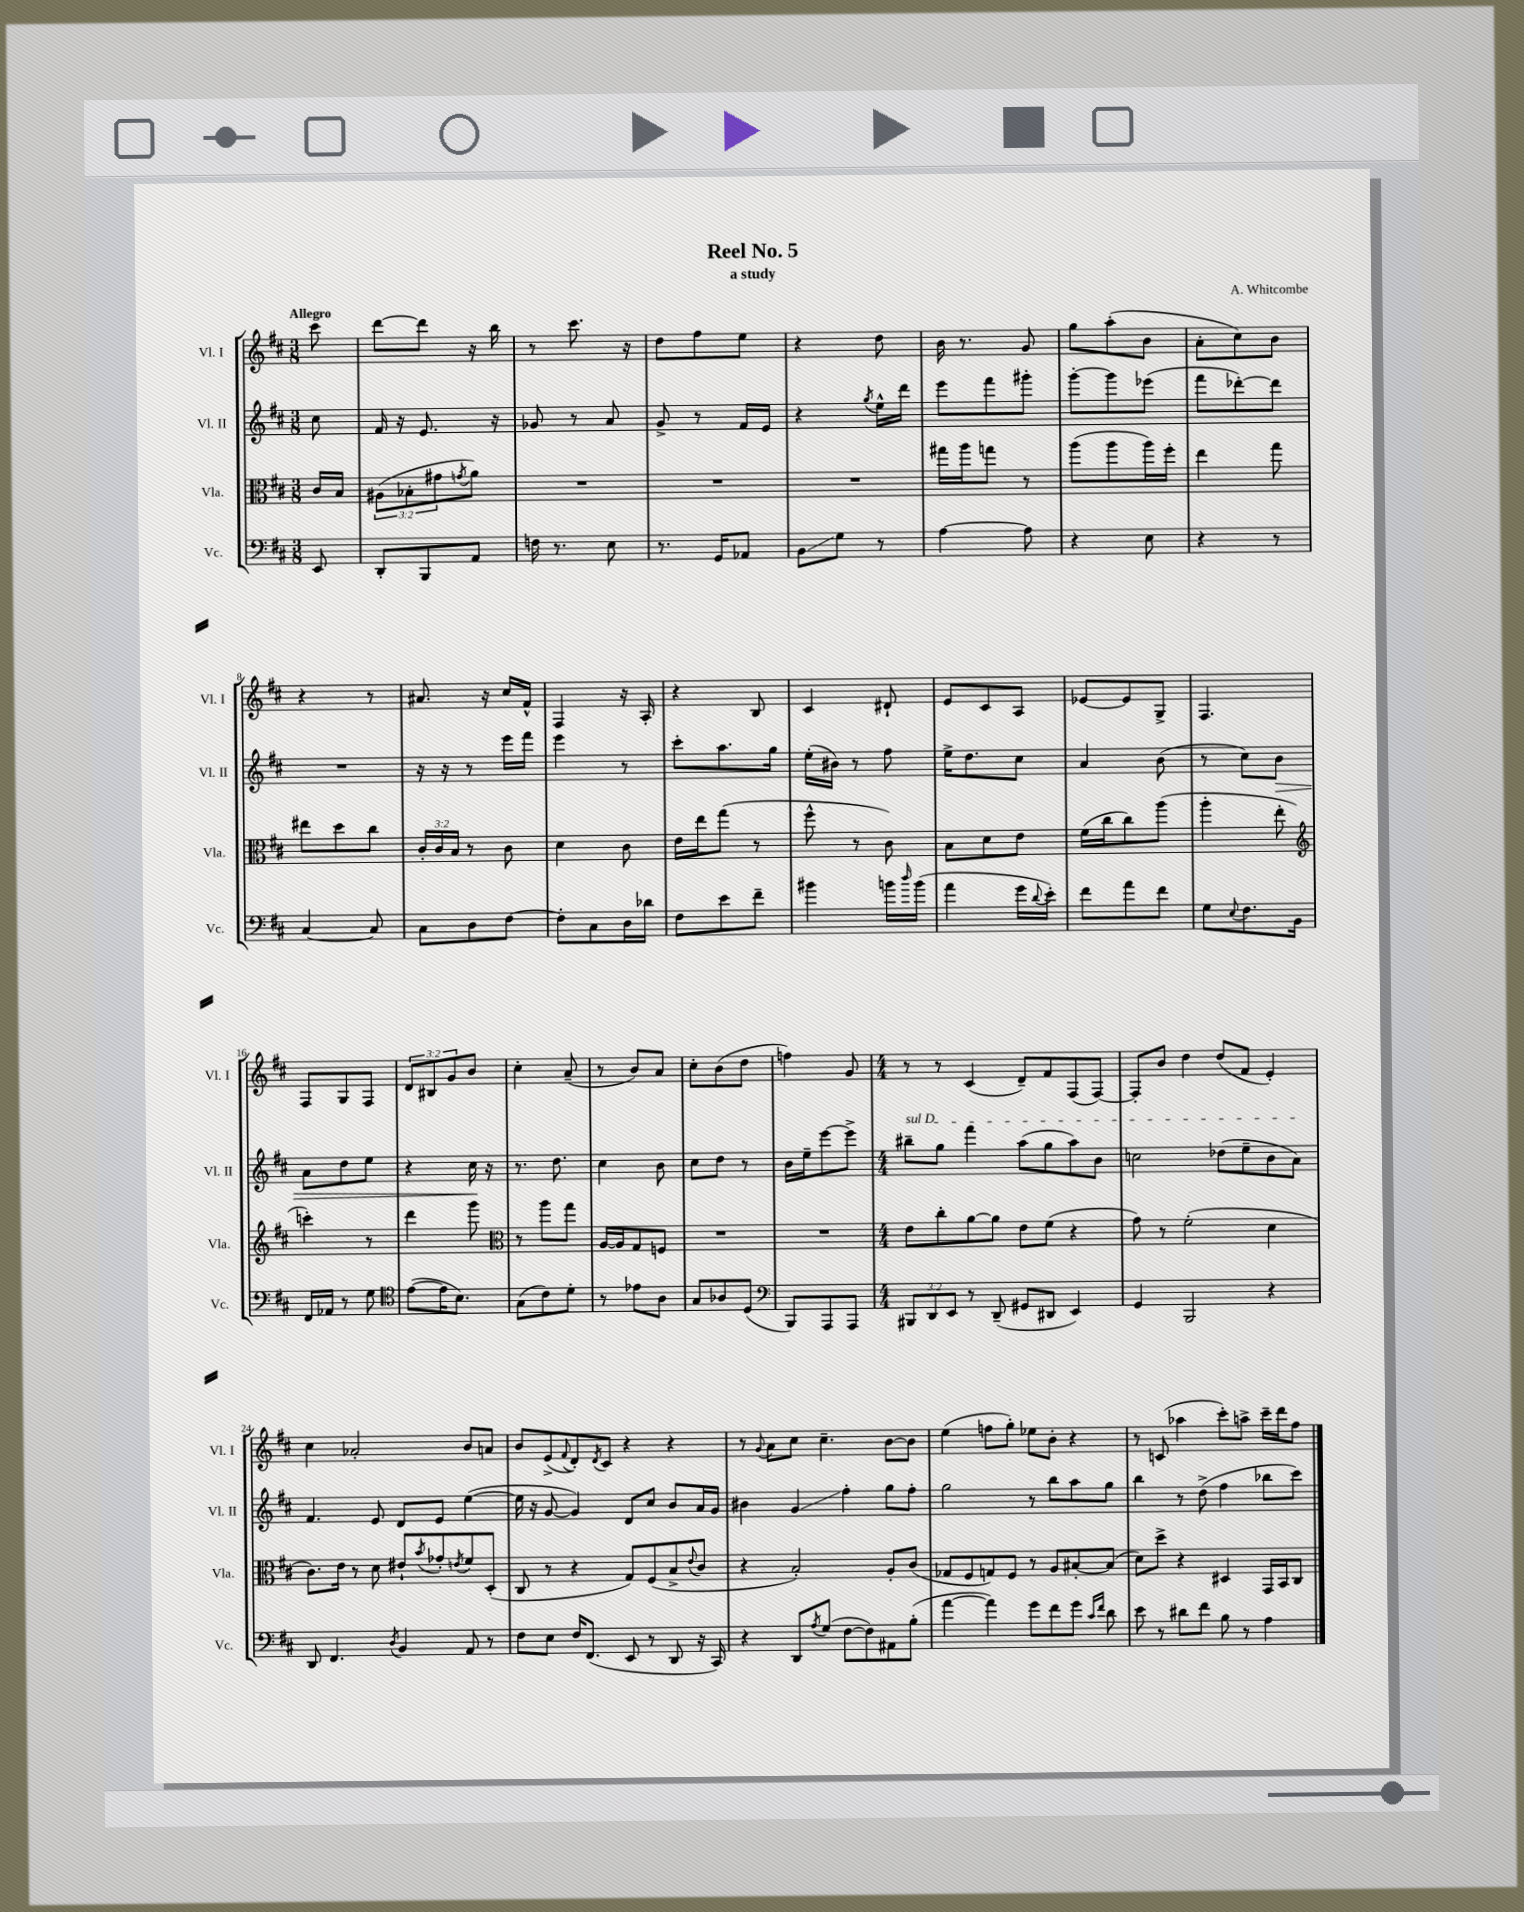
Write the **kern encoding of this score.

**kern	**kern	**kern	**kern
*staff4	*staff3	*staff2	*staff1
*clefF4	*clefC3	*clefG2	*clefG2
*k[f#c#]	*k[f#c#]	*k[f#c#]	*k[f#c#]
*M3/8	*M3/8	*M3/8	*M3/8
8EE	16c#	8cc#	8ccc#
.	16B	.	.
=	=	=	=
8DD'	(12A#	16f#	[8ddd
.	.	16r	.
.	12B-'	.	.
8BBB	.	8.e	8ddd]
.	12g#	.	.
.	8qg	.	.
8AA	8a)	.	16r
.	.	16r	16bb
=	=	=	=
16F	4.r	8g-	8r
8.r	.	.	.
.	.	8r	8.ccc#
8E	.	8a	.
.	.	.	16r
=	=	=	=
8.r	4.r	8g^	8dd
.	.	8r	8ff#
16GG	.	.	.
8AA-	.	16f#	8ee
.	.	16e	.
=	=	=	=
8BB	4.r	4r	4r
8G	.	.	.
.	.	8qgg	.
8r	.	16ee^^	8dd
.	.	16ddd	.
=	=	=	=
[4A	16gg#	8eee	16b
.	16aa	.	8.r
.	8gg	8fff#	.
8A]	8r	8ggg#'	8g
=	=	=	=
4r	(8aa	[8ggg'	8gg
.	8aa	8ggg]	(8aa'
8E	16aa)	(8eee-	8b
.	16ff#'	.	.
=	=	=	=
4r	4ee	8fff#	8a'
.	.	[8ddd-')	8cc#)
8r	8gg	8ddd-]	8b
=	=	=	=
[4C#	8ee#	4.r	4r
.	8dd	.	.
8C#]	8cc#	.	8r
=	=	=	=
8C#	24c#'	16r	8.a#
.	24c#	.	.
.	.	16r	.
.	24B	.	.
8D	8r	8r	.
.	.	.	16r
[8F#	8c#	16eee	16cc#
.	.	16fff#	16f#^^
=	=	=	=
8F#']	4d	4eee	4F#
8C#	.	.	.
16D	8c#	8r	16r
16d-	.	.	16A'
=	=	=	=
8F#	16e	8ccc#'	4r
.	16ee	.	.
8e	(8gg	8.aa	.
8f#~	8r	.	8B
.	.	16gg	.
=	=	=	=
4b#	8ff#^^	(16ee'	4c#
.	.	16b#)	.
.	8r	8r	.
16b	8c#)	8ff#	8d#`
16qqdd	.	.	.
(16b	.	.	.
=	=	=	=
4a	8B	16ee^	8e
.	.	8.dd	.
.	8d	.	8c#
16g	8e	8cc#	8A
8qqd	.	.	.
16e')	.	.	.
=	=	=	=
8f#	(16f#	4a	[8e-
.	16cc#	.	.
8a	8cc#)	.	8e-]
8f#	(8aa	(8b	8G^
=	=	=	=
8G	4aa'	8r	4.F#
8qqE	.	.	.
8.F#	.	8cc#)	.
.	8ee'	8b	.
16BB	.	.	.
=	=	=	=
*	*clefG2	*	*
16FF#	4ccc')	8a	8F#
16AA-	.	.	.
8r	.	8dd	8G
8G	8r	8ee	8F#
=	=	=	=
*clefC4	*	*	*
([8e	4ddd	4r	12d
.	.	.	12B#
16e]	.	.	.
.	.	.	12g
8.B)	.	.	.
.	8ggg	16cc#	8b
.	.	16r	.
=	=	=	=
*	*clefC3	*	*
(8G	8r	8.r	4cc#'
8c#)	8aa	.	.
.	.	8.dd	.
8d'	8gg	.	(8a~
=	=	=	=
8r	[16A	4cc#	8r
.	16A]	.	.
8e-	8G	.	8b)
8A	8F	8b	8a
=	=	=	=
8G	4.r	8cc#	8cc#'
8A-	.	8dd	(8b
(8D	.	8r	8dd
=	=	=	=
*clefF4	*	*	*
8BBB)	4.r	16b	4ff)
.	.	16ee~	.
8AAA	.	[8eee	.
8AAA	.	8eee^]	8g
=	=	=	=
*M4/4	*M4/4	*M4/4	*M4/4
12BBB#	8e	8bb#~	8r
12DD	.	.	.
.	8cc#'	8gg	8r
12EE	.	.	.
8r	[8a	4fff#	(4c#
(8DD~	8a]	.	.
8GG#	8e	(8aa	8d~)
8DD#	(8f#	8gg	8f#
4EE)	4r	8aa)	(8F#
.	.	8b	[8F#)
=	=	=	=
4GG	8g)	2cc	8F#']
.	8r	.	8b
2BBB	(2f#'	.	4dd
.	.	(8dd-	(8dd
.	.	8ee~	8f#
4r	4d	8b	4e')
.	.	8a)	.
=	=	=	=
8DD	8.c#)	4.f#	4cc#
4.FF#	.	.	.
.	16e	.	.
.	8r	.	2a-'
.	8d	8e	.
8qD	.	.	.
4BB	8e#`	8d	.
.	8qb	.	.
.	8g-'	8e	.
.	8qe	.	.
8AA	8f#	([4ee	8b
8r	(8D'	.	8a
=	=	=	=
8F#	8C#	16ee]	8b
.	.	16r	.
8E	8r	[8g	(8e^
.	.	.	8qqf#
16F#	4r	4g])	8d')
(8.FF#	.	.	.
.	.	.	8qd
.	.	.	8c#
8EE	8G)	8d	4r
8r	(8F#	8cc#	.
8DD	8B^	8b	4r
.	8qqe	.	.
16r	8c#	16a	.
16CC#)	.	16g	.
=	=	=	=
4r	4r	4b#	8r
.	.	.	8qqg
.	.	.	8a
8DD	2B')	4g	8cc#
8qA	.	.	.
(8G	.	.	4.cc#~
[8F#	.	4ff#'	.
8F#])	.	.	.
8AA#	8A'	8gg	[8b
(8B'	(8c#	8ff#'	8b]
=	=	=	=
[4a	8G-	2gg	(4ee
.	8F#	.	.
4a])	8G)	.	8ff
.	8F#	.	8gg')
8g	8r	8r	8ee-
8f#	8A	8bb	8b'
8g	[8B#'	8aa	4r
16qqc#	.	.	.
16qqf#	.	.	.
8d	(8B#]	8gg	.
=	=	=	=
8e	8d)	4bb	8r
8r	8dd^	.	(8c
8d#	4r	8r	4aa-
8f#	.	(8dd^	.
8B	4D#	4ff#	8ccc#')
8r	.	.	8aa^
4A	16GG	8bb-	16ccc#~
.	16BB	.	16ddd
.	8C#	8ccc#)	8ff#
==	==	==	==
*-	*-	*-	*-
